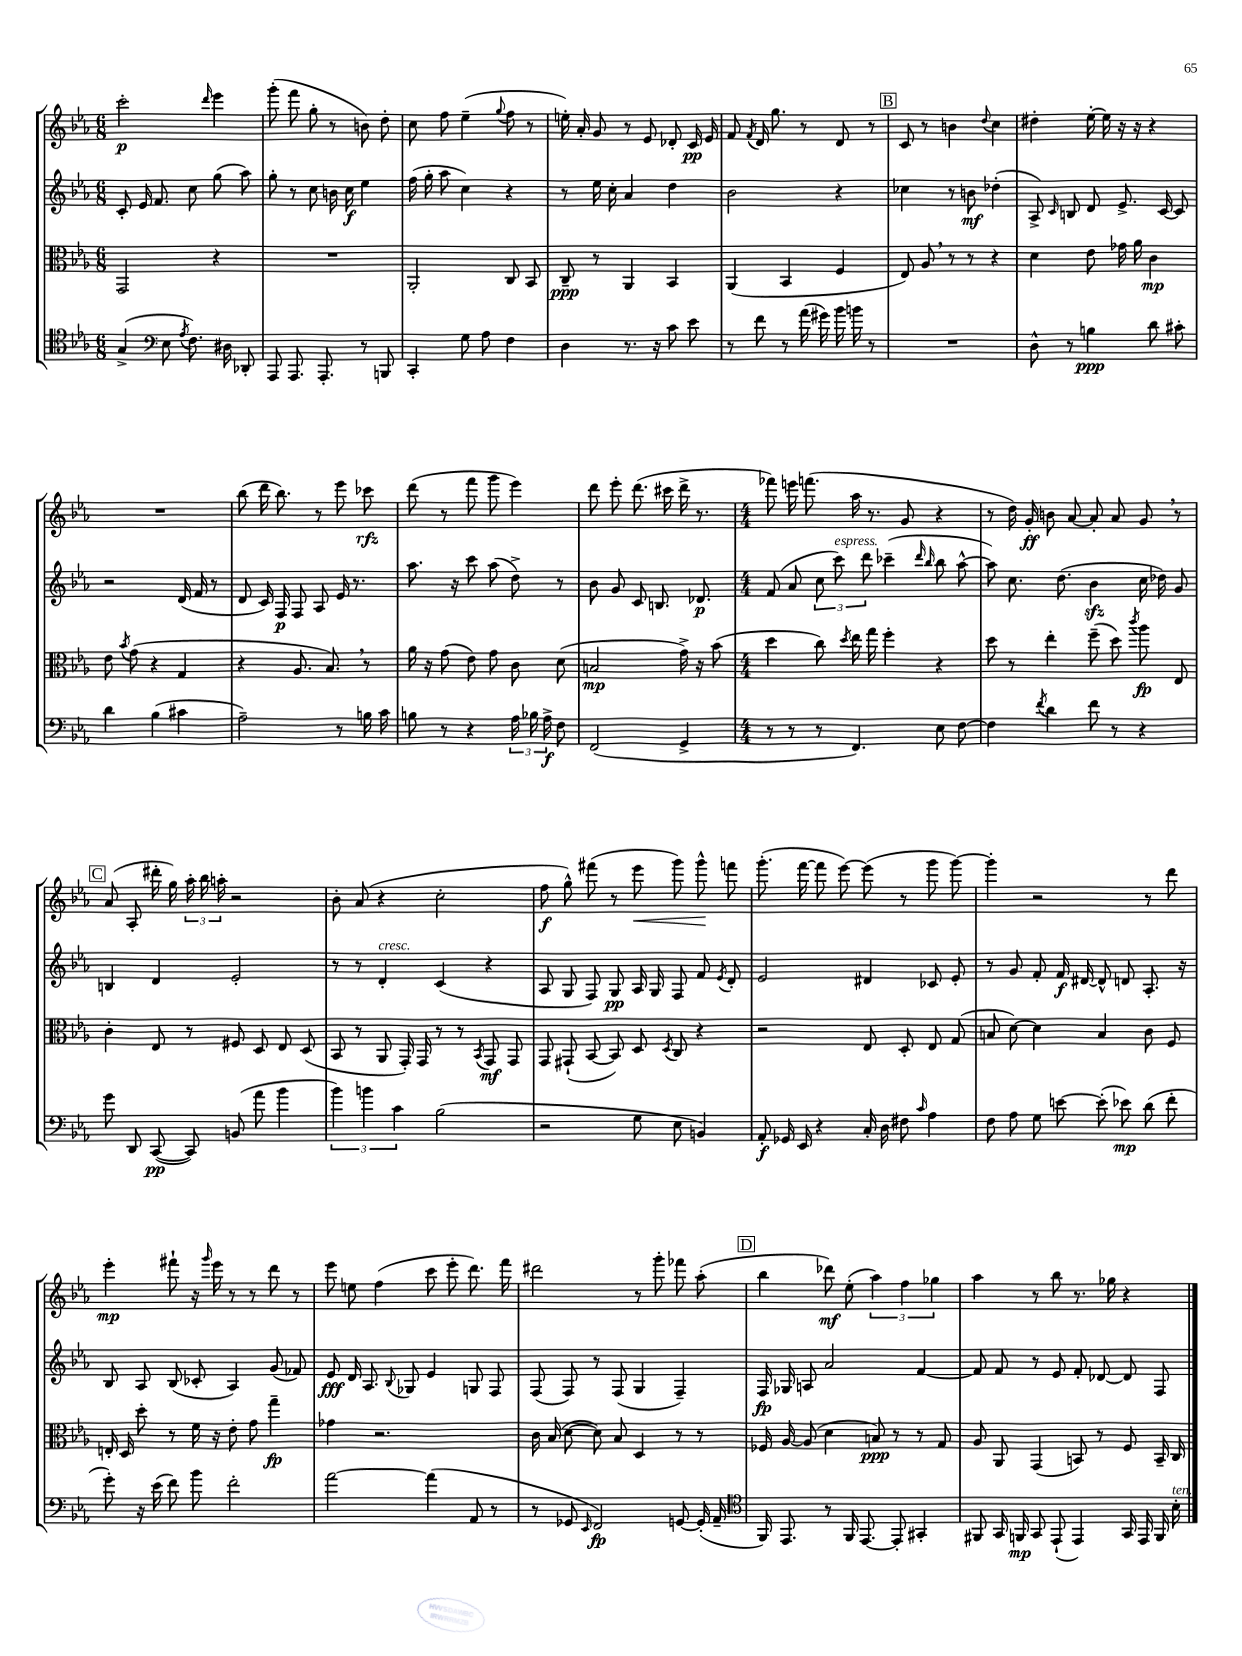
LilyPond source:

<<
\new StaffGroup <<
\new Staff = "s0" {
    \clef treble \key ees \major \numericTimeSignature \time 6/8
    \autoBeamOff c'''2-.\p \grace { d'''16 } ees'''4 |
    g'''8-.( f'''8 g''8-. r8 b'8) d''8-. |
    c''8 f''8 ees''4--( \appoggiatura { g''8 } f''8 r8 |
    e''16-.) aes'16-. g'8 r8 ees'8 des'8-. c'16\pp ees'16 |
    f'8 \acciaccatura { f'8 } d'16 g''8. r8 d'8 r8 |
    \mark \markup { \box "B" } c'8 r8 b'4 \appoggiatura { d''8 } c''4 |
    dis''4-. ees''16~-. ees''16 r16 r16 r4 |
    R2. |
    bes''8( d'''16 bes''8.) r8 ees'''8 ces'''8\rfz |
    d'''8( r8 f'''8 g'''8 ees'''4) |
    d'''8 ees'''8-. d'''8.( cis'''16 d'''16-> r8. |
    \numericTimeSignature \time 4/4 fes'''8) e'''16 f'''8.( aes''16 r8. g'8 r4 |
    r8 d''16) g'16-.\ff b'8 aes'8~ aes'8-. aes'8 g'8 \breathe r8 |
    \mark \markup { \box "C" } aes'8( aes8-. dis'''16-. g''16) \tuplet 3/2 { aes''16-. bes''16 a''16-. } r2 |
    bes'8-. aes'8( r4 c''2-. |
    f''8\f g''8-^) fis'''8( r8 ees'''8\< g'''8) g'''8-^\! f'''8 |
    g'''8.-.( f'''16~ f'''8 ees'''8~) ees'''8( r8 g'''8 g'''8~) |
    g'''4-. r2 r8 d'''8 |
    ees'''4-.\mp fis'''8-! r16 \grace { g'''16 } ees'''16 r8 r8 d'''8 r8 |
    ees'''8 e''8 f''4( c'''8 ees'''8-. d'''8.) f'''16 |
    dis'''2 r8 g'''8-. fes'''8 aes''8-.( |
    \mark \markup { \box "D" } bes''4 des'''8\mf) ees''8-.( \tuplet 3/2 { aes''4) f''4 ges''4 } |
    aes''4 r8 bes''8 r8. ges''16 r4 \bar "|." |
}
\new Staff = "s1" {
    \clef treble \key ees \major \numericTimeSignature \time 6/8
    \autoBeamOff c'8-. ees'16 f'8. c''8 g''8( aes''8) |
    g''8-. r8 c''8 b'16 c''16\f ees''4 |
    f''16( g''16-. aes''8 c''4) r4 |
    r8 ees''16 c''16-. aes'4 d''4 |
    bes'2 r4 |
    \mark \markup { \box "B" } ces''4 r8 b'8\mf des''4-.( |
    aes8->) \grace { c'16 } b8 d'8 ees'8.-> c'16~ c'8 |
    r2 d'16( f'16 r8 |
    d'8 c'16) f16\p f8 aes8 ees'16 r8. |
    aes''8. r16 c'''8 aes''8( d''8->) r8 |
    bes'8 g'8 c'8 b8. des'8.\p |
    \numericTimeSignature \time 4/4 f'8( aes'8 \tuplet 3/2 { c''8 c'''8^\markup { \italic "espress." }) d'''8 } ces'''4--( \grace { d'''16 bes''16 } bes''8 aes''8~-^ |
    aes''8) c''8. d''8.( bes'4\sfz c''16 des''16) g'8 |
    \mark \markup { \box "C" } b4 d'4 ees'2-. |
    r8 r8 d'4-.^\markup { \italic "cresc." } c'4( r4 |
    aes8 g8 f8) g8\pp aes16 g16 f8 f'8 \acciaccatura { ees'8 } d'8-. |
    ees'2 dis'4 ces'8 ees'8-. |
    r8 g'8 f'8-. f'16\f dis'16~ dis'8-^ d'8 aes8.-. r16 |
    bes8 aes8 bes8( ces'8-. aes4) g'8( fes'8) |
    ees'8\fff d'16 aes8. \appoggiatura { bes8 } ges8 ees'4 g8 f8 |
    f8( f8) r8 f8( g4 f4--) |
    \mark \markup { \box "D" } f16\fp ges16 a8 aes'2 f'4~ |
    f'8 f'8 r8 ees'8 f'8-. des'8~ des'8 f8 \bar "|." |
}
\new Staff = "s2" {
    \clef alto \key ees \major \numericTimeSignature \time 6/8
    \autoBeamOff g,2 r4 |
    R2. |
    aes,2-. c8 bes,8 |
    c8--\ppp r8 aes,4 bes,4 |
    aes,4( bes,4 f4 |
    \mark \markup { \box "B" } ees8) aes8 \breathe r8 r8 r4 |
    d'4 ees'8 ges'16 aes'16 c'4\mp |
    ees'8 \acciaccatura { bes'8 } g'8( r4 g4 |
    r4 aes8. bes8.) \breathe r8 |
    aes'16 r16 g'8( ees'8) g'8 c'8 d'8( |
    b2\mp g'16->) r16 bes'8( |
    \numericTimeSignature \time 4/4 d''4 c''8) \acciaccatura { d''8 } ees''16 g''16 f''4-. r4 |
    d''8 r8 ees''4-. f''8--( d''8) \acciaccatura { c'''8 } aes''8\fp ees8 |
    \mark \markup { \box "C" } c'4-. ees8 r8 fis8 d8 ees8 d8( |
    bes,8 r8 aes,8 g,16-.) g,16 r8 r8 \acciaccatura { bes,8 } g,8\mf g,8 |
    g,8 gis,8-!( bes,8~ bes,8) d8 \acciaccatura { d8 } c8 r4 |
    r2 ees8 d8-. ees8 g8( |
    b8 d'8~) d'4 b4 c'8 f8 |
    e16-. d16 d''8-. r8 f'16 r16 ees'8-. g'8 g''4--\fp |
    ges'4 r2. |
    c'16 bes16( d'8~ d'8) bes8 d4 r8 r8 |
    \mark \markup { \box "D" } fes16 aes16~ aes8( d'4 b8\ppp) r8 r8 g8 |
    aes8 aes,8 g,4( b,8) r8 f8 b,16-- c16 \bar "|." |
}
\new Staff = "s3" {
    \clef tenor \key ees \major \numericTimeSignature \time 6/8
    \autoBeamOff g4->( \clef bass ees8 \acciaccatura { aes8 } f8.) dis16 des,8-. |
    aes,,8 aes,,8. aes,,8.-. r8 b,,8 |
    c,4-. g8 aes8 f4 |
    d4 r8. r16 c'8 ees'8 |
    r8 f'8 r8 aes'16( gis'16) bes'16 b'16 r8 |
    \mark \markup { \box "B" } R2. |
    d8-^ r8 b4\ppp d'8 cis'8-. |
    d'4 bes4( cis'4 |
    aes2--) r8 b16 c'16 |
    b8 r8 r4 \tuplet 3/2 { aes16 bes16 aes16->\f } f8 |
    f,2( g,4-> |
    \numericTimeSignature \time 4/4 r8 r8 r8 f,4.) ees8 f8~ |
    f4 \acciaccatura { f'8 } d'4 f'8 r8 r4 |
    \mark \markup { \box "C" } g'8 d,8 c,8~\pp( c,8) b,8( aes'8 bes'4 |
    \tuplet 3/2 { bes'4) b'4 c'4 } bes2( |
    r2 g8 ees8 b,4) |
    aes,8-.\f ges,16 ees,16 r4 c16-. d16 fis8 \grace { c'16 } aes4 |
    f8 aes8 g8 e'8~ e'8-.( ees'8\mp) d'8( f'8-. |
    g'8-.) r16 ees'16( f'8) bes'8 f'2-. |
    aes'2~ aes'4( aes,8 r8 |
    r8 ges,8 \grace { ees,16 } f,2\fp) g,8~ g,16-.( aes,16-- |
    \mark \markup { \box "D" } \clef tenor f,16) ees,8. r8 f,16 ees,8.~ ees,8-. gis,4-. |
    fis,8 g,16 f,16\mp g,8 ees,8-!( ees,4) g,16 ees,16 f,16 bes16-.^\markup { \italic "ten." } \bar "|." |
}
>>
>>
\layout { \context { \Score \remove "Bar_number_engraver" } }
